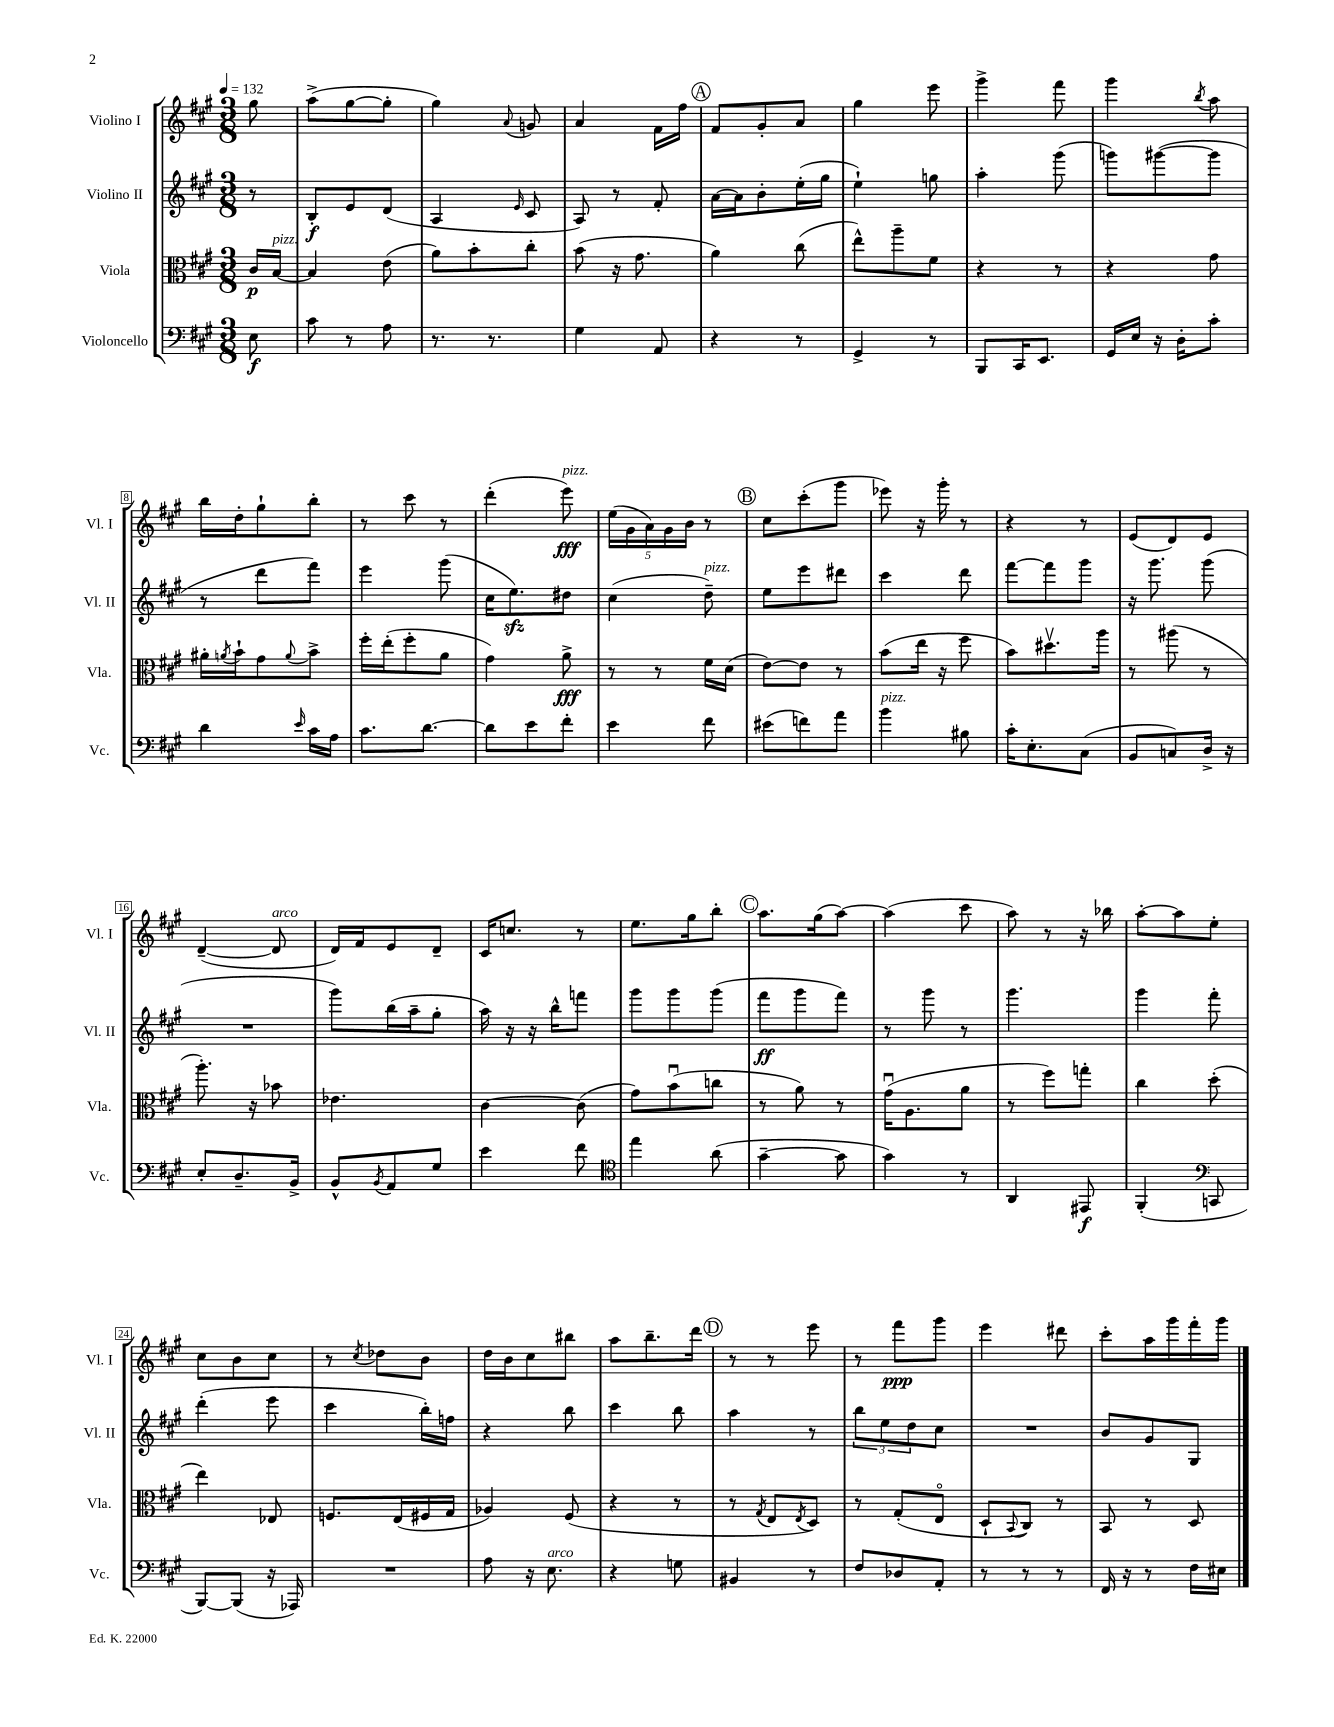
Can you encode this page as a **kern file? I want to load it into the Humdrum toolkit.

**kern	**kern	**kern	**kern
*staff4	*staff3	*staff2	*staff1
*clefF4	*clefC3	*clefG2	*clefG2
*k[f#c#g#]	*k[f#c#g#]	*k[f#c#g#]	*k[f#c#g#]
*M3/8	*M3/8	*M3/8	*M3/8
*MM132	*MM132	*MM132	*MM132
8E	16c#	8r	8gg#
.	[16B	.	.
=	=	=	=
8c#	4B]	8B'	(8aa^
8r	.	8e	[8gg#
8A	(8e	(8d	8gg#']
=	=	=	=
8.r	8a)	4A	4gg#)
.	8b'	.	.
8.r	.	.	.
.	.	16qqe	8qqa
.	8cc#'	8c#	8g
=	=	=	=
4G#	(8b	8A)	4a
.	16r	8r	.
.	8.g#	.	.
8AA	.	8f#'	16f#
.	.	.	16ff#
=	=	=	=
4r	4a)	[16a	8f#
.	.	16a]	.
.	.	8b'	8g#'
8r	(8cc#	(16ee'	8a
.	.	16gg#	.
=	=	=	=
4GG#^	8ee^^)	4ee`)	4gg#
.	8aa~	.	.
8r	8f#	8gg	8eee
=	=	=	=
8BBB	4r	4aa'	4ggg#^
16CC#	.	.	.
8.EE	.	.	.
.	8r	(8ggg#	8fff#
=	=	=	=
16GG#	4r	8ggg)	4ggg#
16E	.	.	.
16r	.	([8ggg#	.
16D'	.	.	.
.	.	.	8qbb
8c#'	8g#	8ggg#]	8aa
=	=	=	=
4d	16a#'	8r	16bb
.	8qa	.	.
.	16b`	.	16dd'
.	8g#	8ddd	8gg#`
16qqe	8qqa	.	.
16c#	8b^	8fff#)	8bb'
16A	.	.	.
=	=	=	=
8.c#	16ff#'	4eee	8r
.	(16ee'	.	.
.	8ff#'	.	8ccc#
[8.d	.	.	.
.	8a	(8ggg#	8r
=	=	=	=
8d]	4g#)	16cc#	(4ddd'
.	.	8.ee)	.
8e	.	.	.
8f#'	8a^	8dd#	8eee)
=	=	=	=
4e	8r	(4cc#	(20ee
.	.	.	20g#
.	.	.	20a)
.	8r	.	.
.	.	.	20g#
.	.	.	20b
8f#	16f#	8dd~)	8r
.	(16d	.	.
=	=	=	=
(8e#	[8e)	8ee	8cc#
8f)	8e]	8eee	(8ccc#'
8a	8r	8ddd#	8ggg#
=	=	=	=
4b	(8b	4ccc#	8eee-)
.	16ee	.	16r
.	16r	.	16ggg#'
8B#	8ff#	8ddd	8r
=	=	=	=
16c#'	8b)	[8fff#	4r
8.E'	.	.	.
.	8.dd#v	8fff#]	.
(8C#	.	8ggg#	8r
.	16aa	.	.
=	=	=	=
8BB	8r	16r	(8e
.	.	8.ggg#	.
8C)	(8aa#	.	8d)
16D^	8r	(8ggg#	8e
16r	.	.	.
=	=	=	=
8E'	8.aa')	4.r	([4d~
8.D~	.	.	.
.	16r	.	.
.	8b-	.	8d]
16BB^	.	.	.
=	=	=	=
8BB^^	4.e-	8ggg#)	16d)
.	.	.	16f#
8qBB	.	.	.
8AA	.	(16bb	8e
.	.	16aa~	.
8G#	.	8gg#'	8d~
=	=	=	=
4e	[4c#	16aa)	16c#
.	.	16r	8.cc
.	.	16r	.
.	.	16bb^^	.
8f#	(8c#]	8fff	8r
=	=	=	=
*clefC4	*	*	*
4ee	8g#)	8ggg#	8.ee
.	(8bu	8ggg#	.
.	.	.	16gg#
(8a	8cc	(8ggg#	8bb'
=	=	=	=
[4g#~	8r	8fff#	8.aa
.	8a)	8ggg#	.
.	.	.	(16gg#
8g#]	8r	8fff#)	[8aa)
=	=	=	=
4g#)	(16g#u	8r	(4aa]
.	8.A	.	.
.	.	8ggg#	.
8r	8a	8r	8ccc#
=	=	=	=
4AA	8r	4.ggg#	8aa)
.	8ff#)	.	8r
8EE#	8gg'	.	16r
.	.	.	16bb-
=	=	=	=
(4FF#'	4cc#	4ggg#	[8aa'
.	.	.	8aa]
*clefF4	*	*	*
8CC	(8dd'	8fff#'	8ee'
=	=	=	=
[8BBB)	4ee)	(4ddd'	8cc#
(8BBB]	.	.	8b
16r	8E-	8eee	8cc#
16AAA-)	.	.	.
=	=	=	=
4.r	8.F	4ccc#	8r
.	.	.	8qcc#
.	.	.	8dd-
.	(16E	.	.
.	16F#	16bb')	8b
.	16G#	16ff	.
=	=	=	=
8A	4A-)	4r	16dd
.	.	.	16b
16r	.	.	8cc#
8.E	.	.	.
.	(8F#	8bb	8bb#
=	=	=	=
4r	4r	4ccc#	8aa
.	.	.	8.bb~
8G	8r	8bb	.
.	.	.	16ddd
=	=	=	=
4BB#	8r	4aa	8r
.	8qG#	.	.
.	8E	.	8r
.	8qE	.	.
8r	8D)	8r	8eee
=	=	=	=
8F#	8r	12bb	8r
.	.	12ee	.
8D-	(8G#'	.	8fff#
.	.	12dd	.
8AA'	8Eo	8cc#	8ggg#
=	=	=	=
8r	8D`	4.r	4eee
.	8qqBB	.	.
8r	8C#)	.	.
8r	8r	.	8ddd#
=	=	=	=
16FF#	8BB	8b	8ccc#'
16r	.	.	.
8r	8r	8g#	16aa
.	.	.	16ggg#
16F#	8D	8G#	16fff#'
16E#	.	.	16ggg#
==	==	==	==
*-	*-	*-	*-
